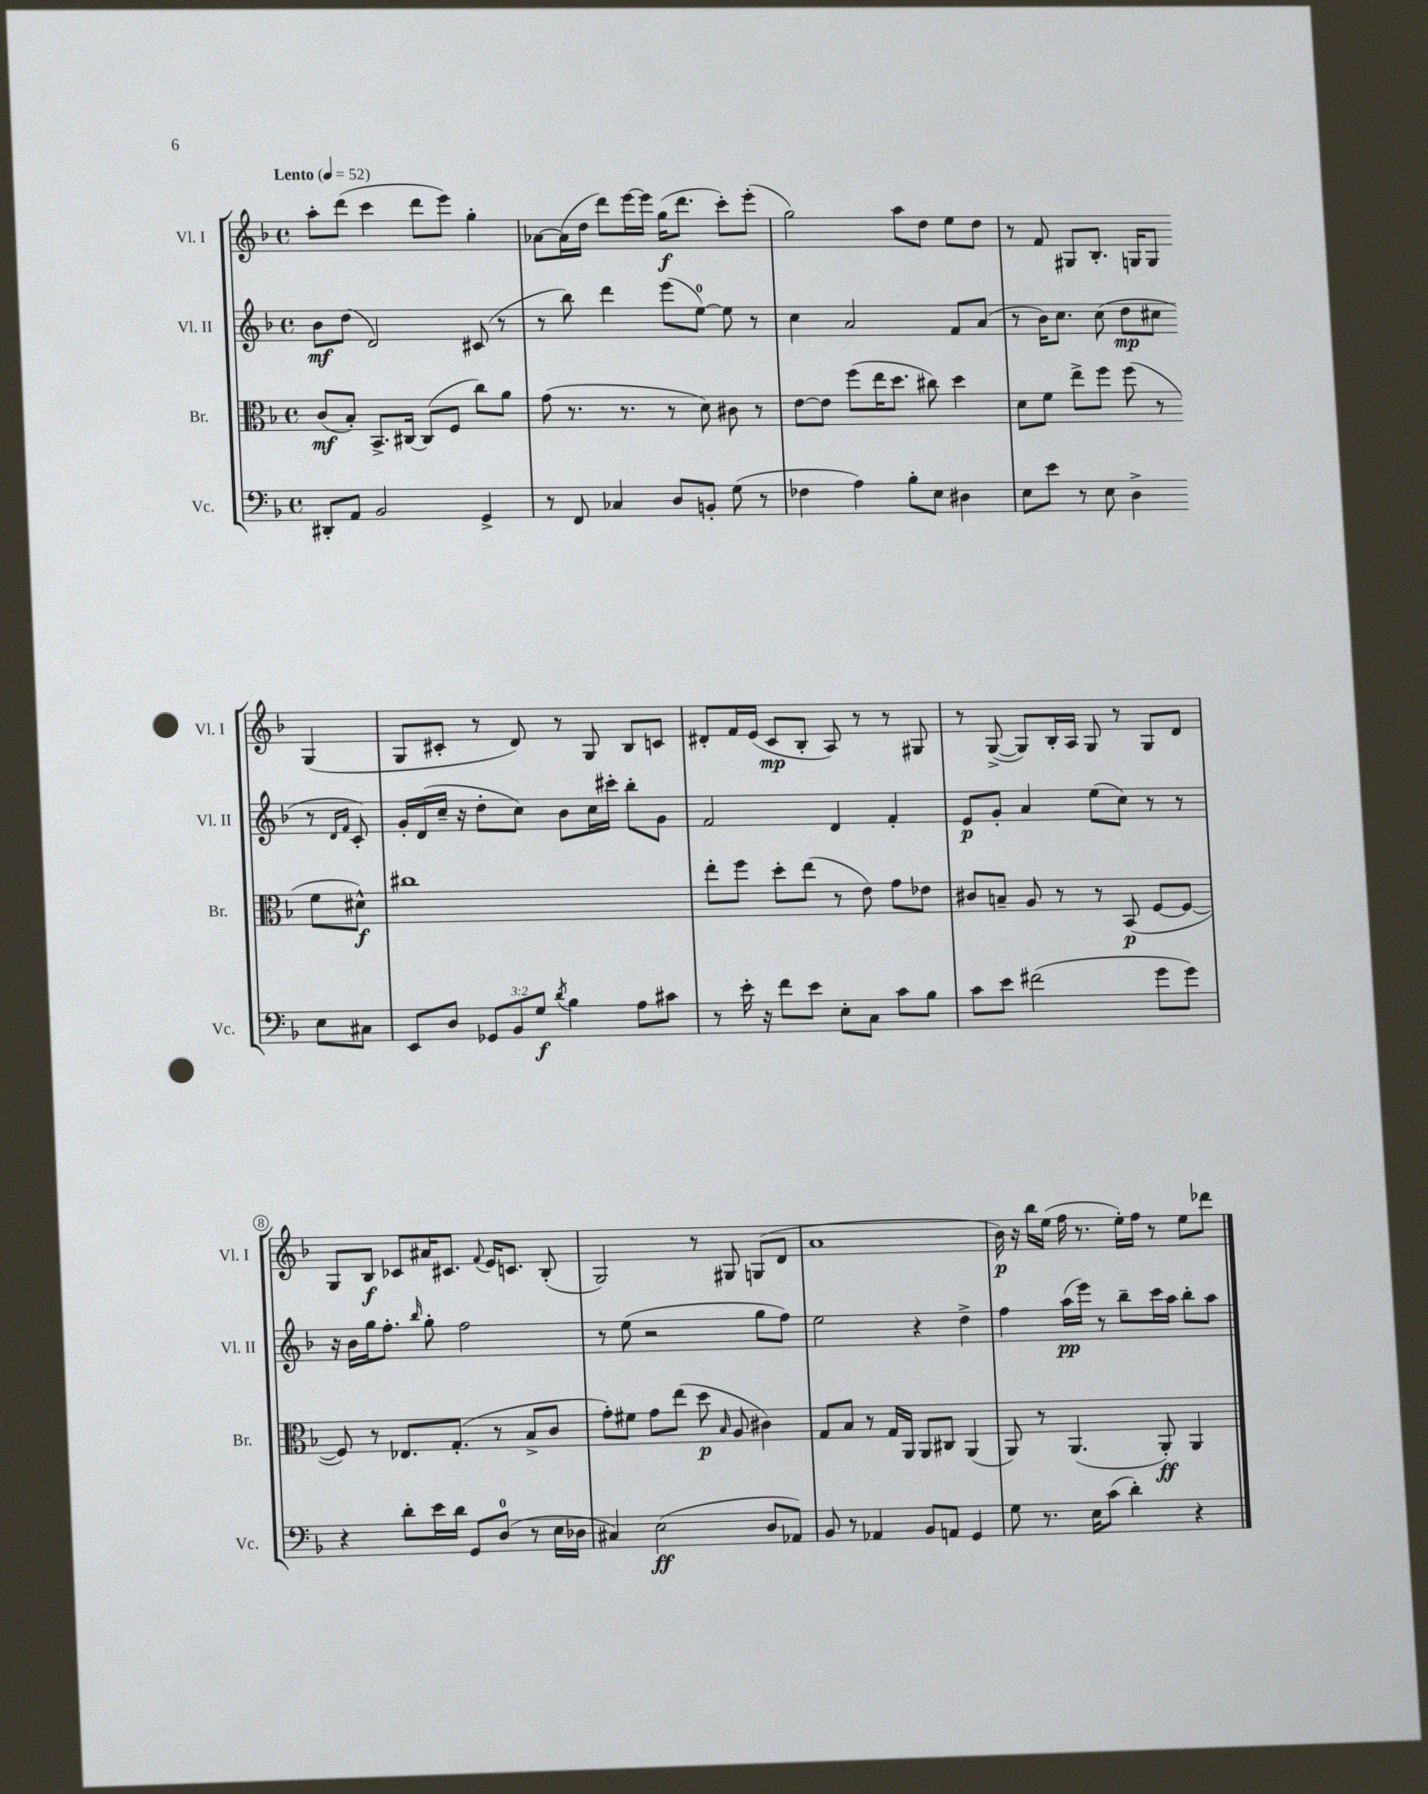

**kern	**kern	**kern	**kern
*staff4	*staff3	*staff2	*staff1
*clefF4	*clefC3	*clefG2	*clefG2
*k[b-]	*k[b-]	*k[b-]	*k[b-]
*M4/4	*M4/4	*M4/4	*M4/4
*met(c)	*met(c)	*met(c)	*met(c)
*MM52	*MM52	*MM52	*MM52
8DD#'	(8c	8b-	8aa'
8AA	8B-')	(8dd	(8ddd
2BB-	8.BB-^	2d)	4ccc
.	[16C#	.	.
.	(8C#]	.	8ddd
.	8F	.	8eee)
4GG^	8cc)	(8c#	4gg'
.	8a	8r	.
=	=	=	=
8r	(8g	8r	[8a-
8FF	8.r	8bb-)	(16a-]
.	.	.	16dd
4C-	.	4ddd	8ddd)
.	8.r	.	.
.	.	.	[16eee
.	.	.	16eee]
8D	8r	(8eee	(16gg
.	.	.	8.ddd
8BB'	8d)	[8ee)	.
(8G	8c#	8ee]	8ccc')
8r	8r	8r	(8eee'
=	=	=	=
4F-	[8e	4cc	2gg)
.	8e]	.	.
4A)	(8ff	2a	.
.	16ee	.	.
.	8.dd	.	.
8B-'	.	.	8aa
8E	8cc#)	.	8dd
4D#	4dd	8f	8ee
.	.	(8a	8dd
=	=	=	=
8E	8d	8r	8r
8e	8f	16b-)	8f
.	.	8.cc	.
8r	8ee^	.	8G#
8E	8ff	(8cc	8.B-'
4D^	(8ff	8dd	.
.	.	.	16G
.	8r	8cc#	8G
8E	8f	8r	(4G
.	.	16qqd	.
.	.	16qqf	.
8C#	8d#^^)	8c')	.
=	=	=	=
8EE	1cc#	16g'	8G
.	.	(16d	.
8D	.	16cc~	8c#'
.	.	16r	.
12GG-	.	8dd'	8r
12BB-	.	.	.
.	.	8cc)	8d)
12G	.	.	.
8qd	.	.	.
4B-	.	8b-	8r
.	.	16cc	8G
.	.	16ccc#'	.
8A	.	8bb-'	8B-
8c#	.	8g	8c
=	=	=	=
8r	8ee'	2f	8d#'
16e'	8ff	.	16f
16r	.	.	(16e
8f	8dd'	.	8c
8e	(8ee	.	8B-'
8E'	8r	4d	8A)
8C	8e)	.	8r
8c	8g	4f'	8r
8B-	8e-	.	8G#
=	=	=	=
8c	8c#	8e	8r
8e	8B~	8g'	([8G^
(2f#	8A	4a	8G])
.	8r	.	16B-'
.	.	.	16A
.	8r	(8ee	8G
.	(8BB-	8cc)	8r
8g	[8F	8r	8G
8g)	8F_	8r	8d
=	=	=	=
4r	8F])	16r	8G
.	.	16b-	.
.	8r	16gg	8B-
.	.	8.ff'	.
8d'	8.E-	.	8c-
.	.	16qqbb-	.
16e	.	8gg'	16a#
16d	(8.G'	.	8.c#
8GG	.	2ff	.
.	.	.	8qqf
(8D	8r	.	16e
.	.	.	8.c
8r	8B-^	.	.
16E	8c	.	(8B-'
16D-	.	.	.
=	=	=	=
4C#)	8g')	8r	2G)
.	8f#	(8ee	.
(2E	8g	2r	.
.	(8ee	.	.
.	8dd	.	8r
.	16qqB-	.	.
.	8A	.	8G#
8D	4c#)	8gg	(8G
8AA-)	.	8ff)	8d
=	=	=	=
8BB-	8G	2ee	1a
8r	8B-	.	.
4AA-	8r	.	.
.	16G	.	.
.	16AA	.	.
8BB-	8AA	4r	.
8AA	8C#	.	.
4GG	(4AA	4dd^	.
=	=	=	=
8G	8AA)	4ff	16b-)
.	.	.	16r
8.r	8r	.	16bb-
.	.	.	(16ee
.	(4.AA	(16aa	16ff
16E	.	16eee)	8.r
(8c	.	8r	.
4d')	.	8bb-~	16ee')
.	.	.	16ff
.	8AA')	16ccc	8r
.	.	16aa	.
4r	4AA	8bb-'	8ee
.	.	8aa	8ddd-
==	==	==	==
*-	*-	*-	*-
